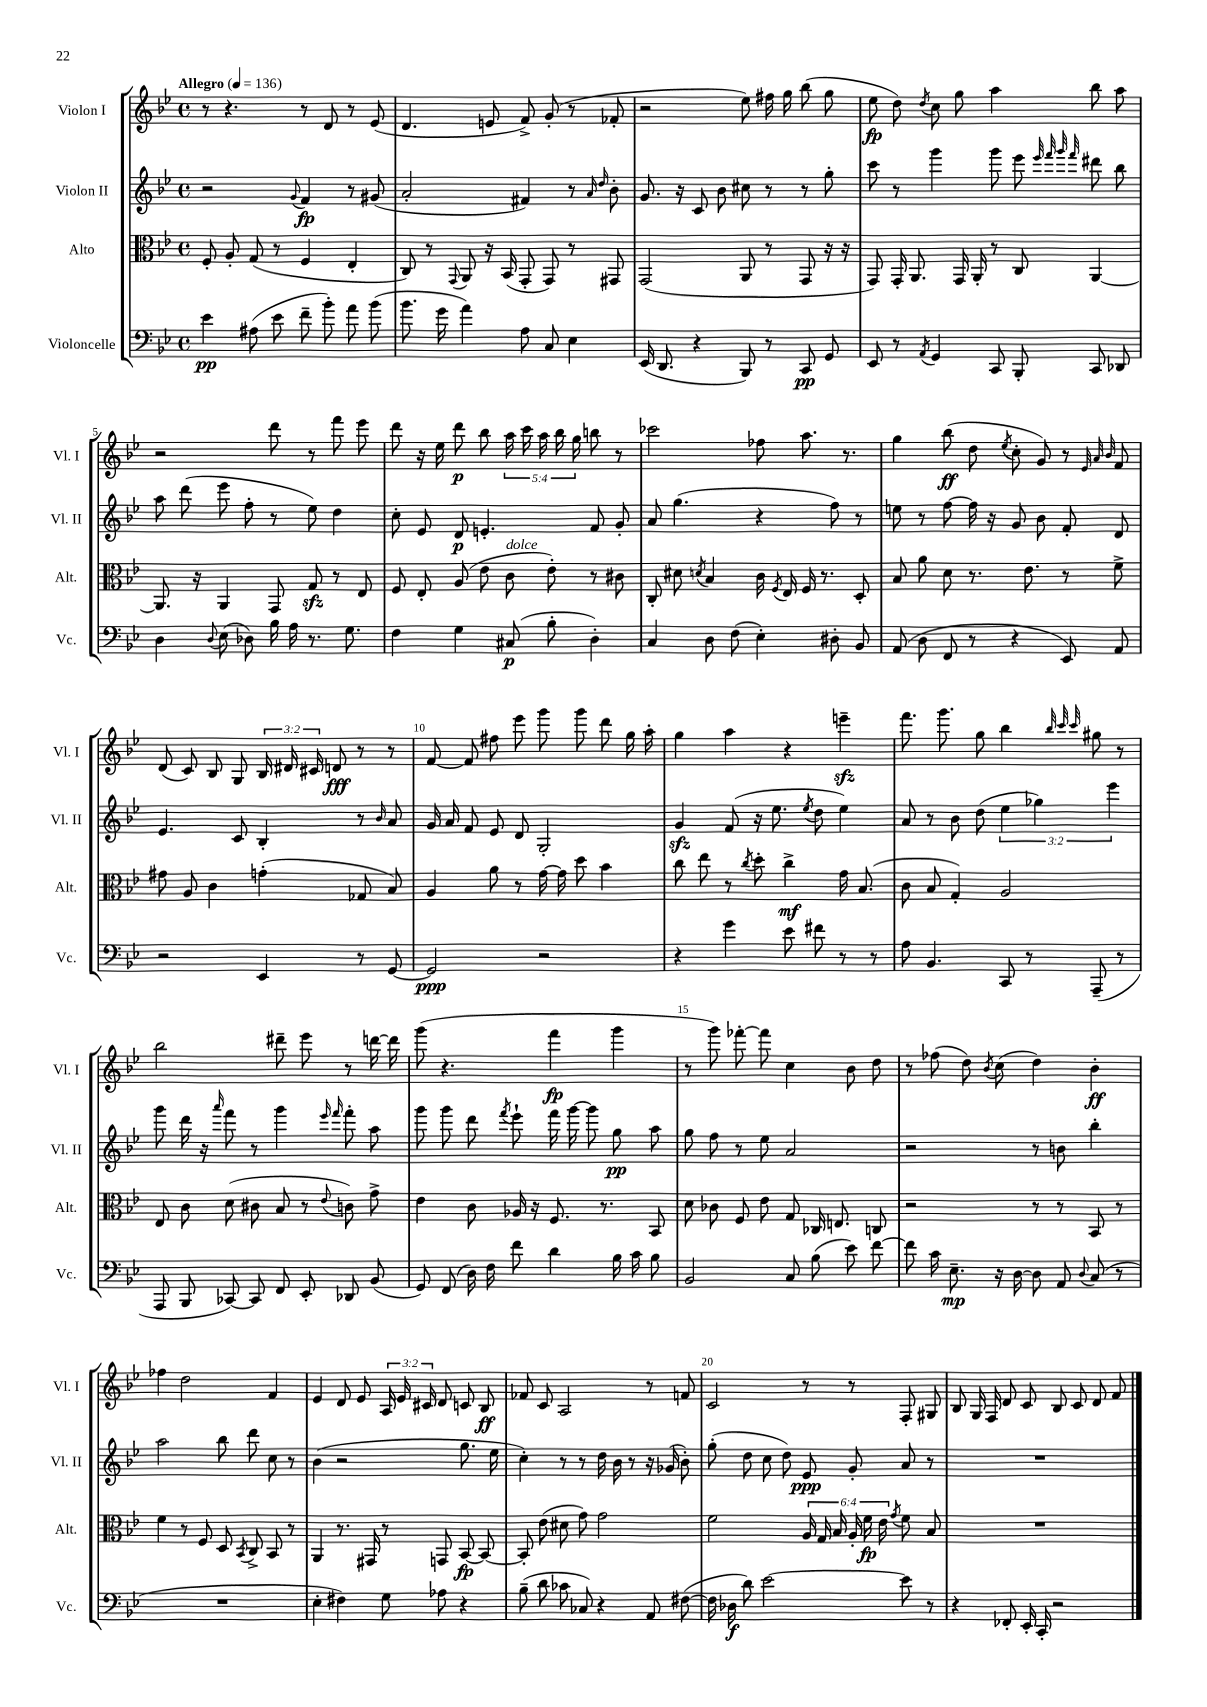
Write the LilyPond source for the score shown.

<<
\new StaffGroup <<
\new Staff = "s0" \with { instrumentName = "Violon I" shortInstrumentName = "Vl. I" } {
    \clef treble \key bes \major \defaultTimeSignature \time 4/4 \override Staff.TupletNumber.text = #tuplet-number::calc-fraction-text \tempo "Allegro" 4 = 136
    \autoBeamOff r8 r4. r8 d'8 r8 ees'8( |
    d'4. e'8 f'8->) g'8-.( r8 fes'8-. |
    r2 ees''8) fis''16 g''16 bes''8( g''8 |
    ees''8\fp d''8) \acciaccatura { d''8 } c''8 g''8 a''4 bes''8 a''8 |
    r2 d'''8 r8 f'''8 ees'''8 |
    d'''8 r16 ees''16 d'''8\p bes''8 \tuplet 5/4 { a''16 c'''16 a''16 bes''16 g''16 } b''8 r8 |
    ces'''2 fes''8 a''8. r8. |
    g''4 bes''8\ff( d''8 \acciaccatura { ees''8 } c''8-. g'8) r8 \grace { ees'32 a'32 bes'32 } f'8 |
    d'8( c'8) bes8 g8 \tuplet 3/2 { bes16 dis'16 cis'16 } d'8\fff r8 r8 |
    f'8~ f'8 fis''8 ees'''8 g'''8 g'''8 d'''8 g''16 a''16-. |
    g''4 a''4 r4 e'''4--\sfz |
    f'''8. g'''8. g''8 bes''4 \grace { bes''32 c'''32 c'''32 } gis''8 r8 |
    bes''2 dis'''8-- ees'''8 r8 d'''16~ d'''16 |
    g'''8( r4. f'''4\fp g'''4 |
    r8 g'''8) fes'''8~-. fes'''8 c''4 bes'8 d''8 |
    r8 fes''8( d''8) \acciaccatura { bes'8 } c''8( d''4) bes'4-.\ff |
    fes''4 d''2 f'4 |
    ees'4 d'8 ees'8 \tuplet 3/2 { a16 ees'16 cis'16 } d'8 c'8 bes8\ff |
    fes'8 c'8 a2 r8 f'8 |
    c'2 r8 r8 f8-. gis8 |
    bes8 g16 f16 d'8 c'8 bes8 c'8 d'8 f'8 \bar "|." |
}
\new Staff = "s1" \with { instrumentName = "Violon II" shortInstrumentName = "Vl. II" } {
    \clef treble \key bes \major \defaultTimeSignature \time 4/4 \override Staff.TupletNumber.text = #tuplet-number::calc-fraction-text
    \autoBeamOff r2 \appoggiatura { g'8 } f'4\fp r8 gis'8( |
    a'2-. fis'4) r8 \grace { a'16 d''16 } bes'8-. |
    g'8. r16 c'8 bes'8 cis''8 r8 r8 g''8-. |
    c'''8 r8 g'''4 g'''8 ees'''8 \grace { ees'''32 f'''32 g'''32 f'''32 } dis'''8 bes''8 |
    a''8 d'''8( ees'''8 f''8-. r8 ees''8) d''4 |
    c''8-. ees'8 d'8\p e'4.-. f'8 g'8-. |
    a'8 g''4.( r4 f''8) r8 |
    e''8 r8 f''8~ f''16 r16 g'8 bes'8 f'8-. d'8 |
    ees'4. c'8 bes4-. r8 \grace { bes'16 } a'8 |
    g'16 a'16 f'8 ees'8 d'8 g2-. |
    g'4\sfz f'8( r16 ees''8. \acciaccatura { ees''8 } d''8 ees''4) |
    a'8 r8 bes'8 d''8( \tuplet 3/2 { ees''4 ges''4) ees'''4 } |
    g'''8 d'''16 r16 \grace { a'''16 } f'''8 r8 g'''4 \grace { ees'''16 f'''16 } f'''8-. a''8 |
    g'''8 g'''8 d'''8 \acciaccatura { f'''8 } ees'''8-! f'''16 g'''16~ g'''8 g''8\pp a''8 |
    g''8 f''8 r8 ees''8 a'2 |
    r2 r8 b'8 bes''4-. |
    a''2 bes''8 d'''8 c''8 r8 |
    bes'4( r2 g''8. ees''16 |
    c''4-.) r8 r8 d''16 bes'16 r8 r16 ges'16( bes'8-.) |
    g''8-.( d''8 c''8 d''8) ees'8\ppp g'8-. a'8 r8 |
    R1 \bar "|." |
}
\new Staff = "s2" \with { instrumentName = "Alto" shortInstrumentName = "Alt." } {
    \clef alto \key bes \major \defaultTimeSignature \time 4/4 \override Staff.TupletNumber.text = #tuplet-number::calc-fraction-text
    \autoBeamOff f8-. a8-. g8( r8 f4 ees4-. |
    c8) r8 \appoggiatura { g,8 } a,8 r16 bes,16( g,8-. g,8) r8 gis,8 |
    g,2( a,8 r8 g,8 r16 r16 |
    g,8) g,16-. a,8. g,16 a,16-. r8 c8 a,4~ |
    a,8. r16 a,4 g,8 g8\sfz r8 ees8 |
    f8 ees8-. a8( ees'8 c'8^\markup { \italic "dolce" } ees'8-.) r8 cis'8 |
    c8-. dis'8 \acciaccatura { d'8 } bes4 c'16 \acciaccatura { f8 } ees16 f16 r8. d8-. |
    bes8 a'8 d'8 r8. ees'8. r8 f'8-> |
    gis'8 a8 c'4 g'4-.( ges8 bes8) |
    a4 a'8 r8 g'16~ g'16 d''8 bes'4 |
    c''8 ees''8 r8 \acciaccatura { c''8 } d''8-. c''4->\mf g'16 bes8.( |
    c'8 bes8 g4-.) a2 |
    ees8 c'8 d'8( cis'8 bes8 r8 \appoggiatura { ees'8 } c'8) g'8-> |
    ees'4 c'8 aes16 r16 f8. r8. bes,8 |
    d'8 ces'8 f8 ees'8 g8 ces16 e8. c8 |
    r2 r8 r8 bes,8 r8 |
    f'4 r8 f8 d8 \acciaccatura { bes,8 } c8-> bes,8 r8 |
    a,4 r8. gis,16 r8 g,8 bes,8~\fp bes,8~ |
    bes,8-. ees'8( dis'8 g'8) g'2 |
    f'2 \tuplet 6/4 { a16 g16 bes16 a16-. f'16\fp ees'16 } \acciaccatura { g'8 } f'8 bes8 |
    R1 \bar "|." |
}
\new Staff = "s3" \with { instrumentName = "Violoncelle" shortInstrumentName = "Vc." } {
    \clef bass \key bes \major \defaultTimeSignature \time 4/4
    \autoBeamOff ees'4\pp ais8( ees'8 f'8-- bes'8-.) a'8 bes'8( |
    bes'8. g'16 a'4) a8 c8 ees4 |
    ees,16( d,8. r4 bes,,8) r8 c,8\pp g,8 |
    ees,8 r8 \acciaccatura { a,8 } g,4 c,8 bes,,8-. c,8 des,8 |
    d4 \appoggiatura { d8 } ees8( des8) bes16 a16 r8. g8. |
    f4 g4 cis8\p( bes8-. d4-.) |
    c4 d8 f8( ees4-.) dis8-. bes,8 |
    a,8( d8 f,8 r8 r4 ees,8) a,8 |
    r2 ees,4 r8 g,8~ |
    g,2\ppp r2 |
    r4 g'4 ees'8 fis'8 r8 r8 |
    a8 bes,4. c,8 r8 a,,8--( r8 |
    a,,8 bes,,8 ces,8~) ces,8 f,8 ees,8-. des,8 bes,8( |
    g,8) f,8( d16) f16 f'8 d'4 bes16 c'16 bes8 |
    bes,2 c8 bes8( ees'8) f'8~ |
    f'8 c'16 ees8.--\mp r16 d16~ d8 a,8 \appoggiatura { d8 } c8( r8 |
    R1 |
    ees4-. fis4) g8 aes8 r4 |
    bes8--( d'8 ces'8 ces8) r4 a,8 fis8~( |
    fis16 des16\f d'8) ees'2~ ees'8 r8 |
    r4 fes,8-. ees,16-. c,16-. r2 \bar "|." |
}
>>
>>
\layout { \context { \Score \override BarNumber.break-visibility = ##(#f #t #t) barNumberVisibility = #(every-nth-bar-number-visible 5) } }
